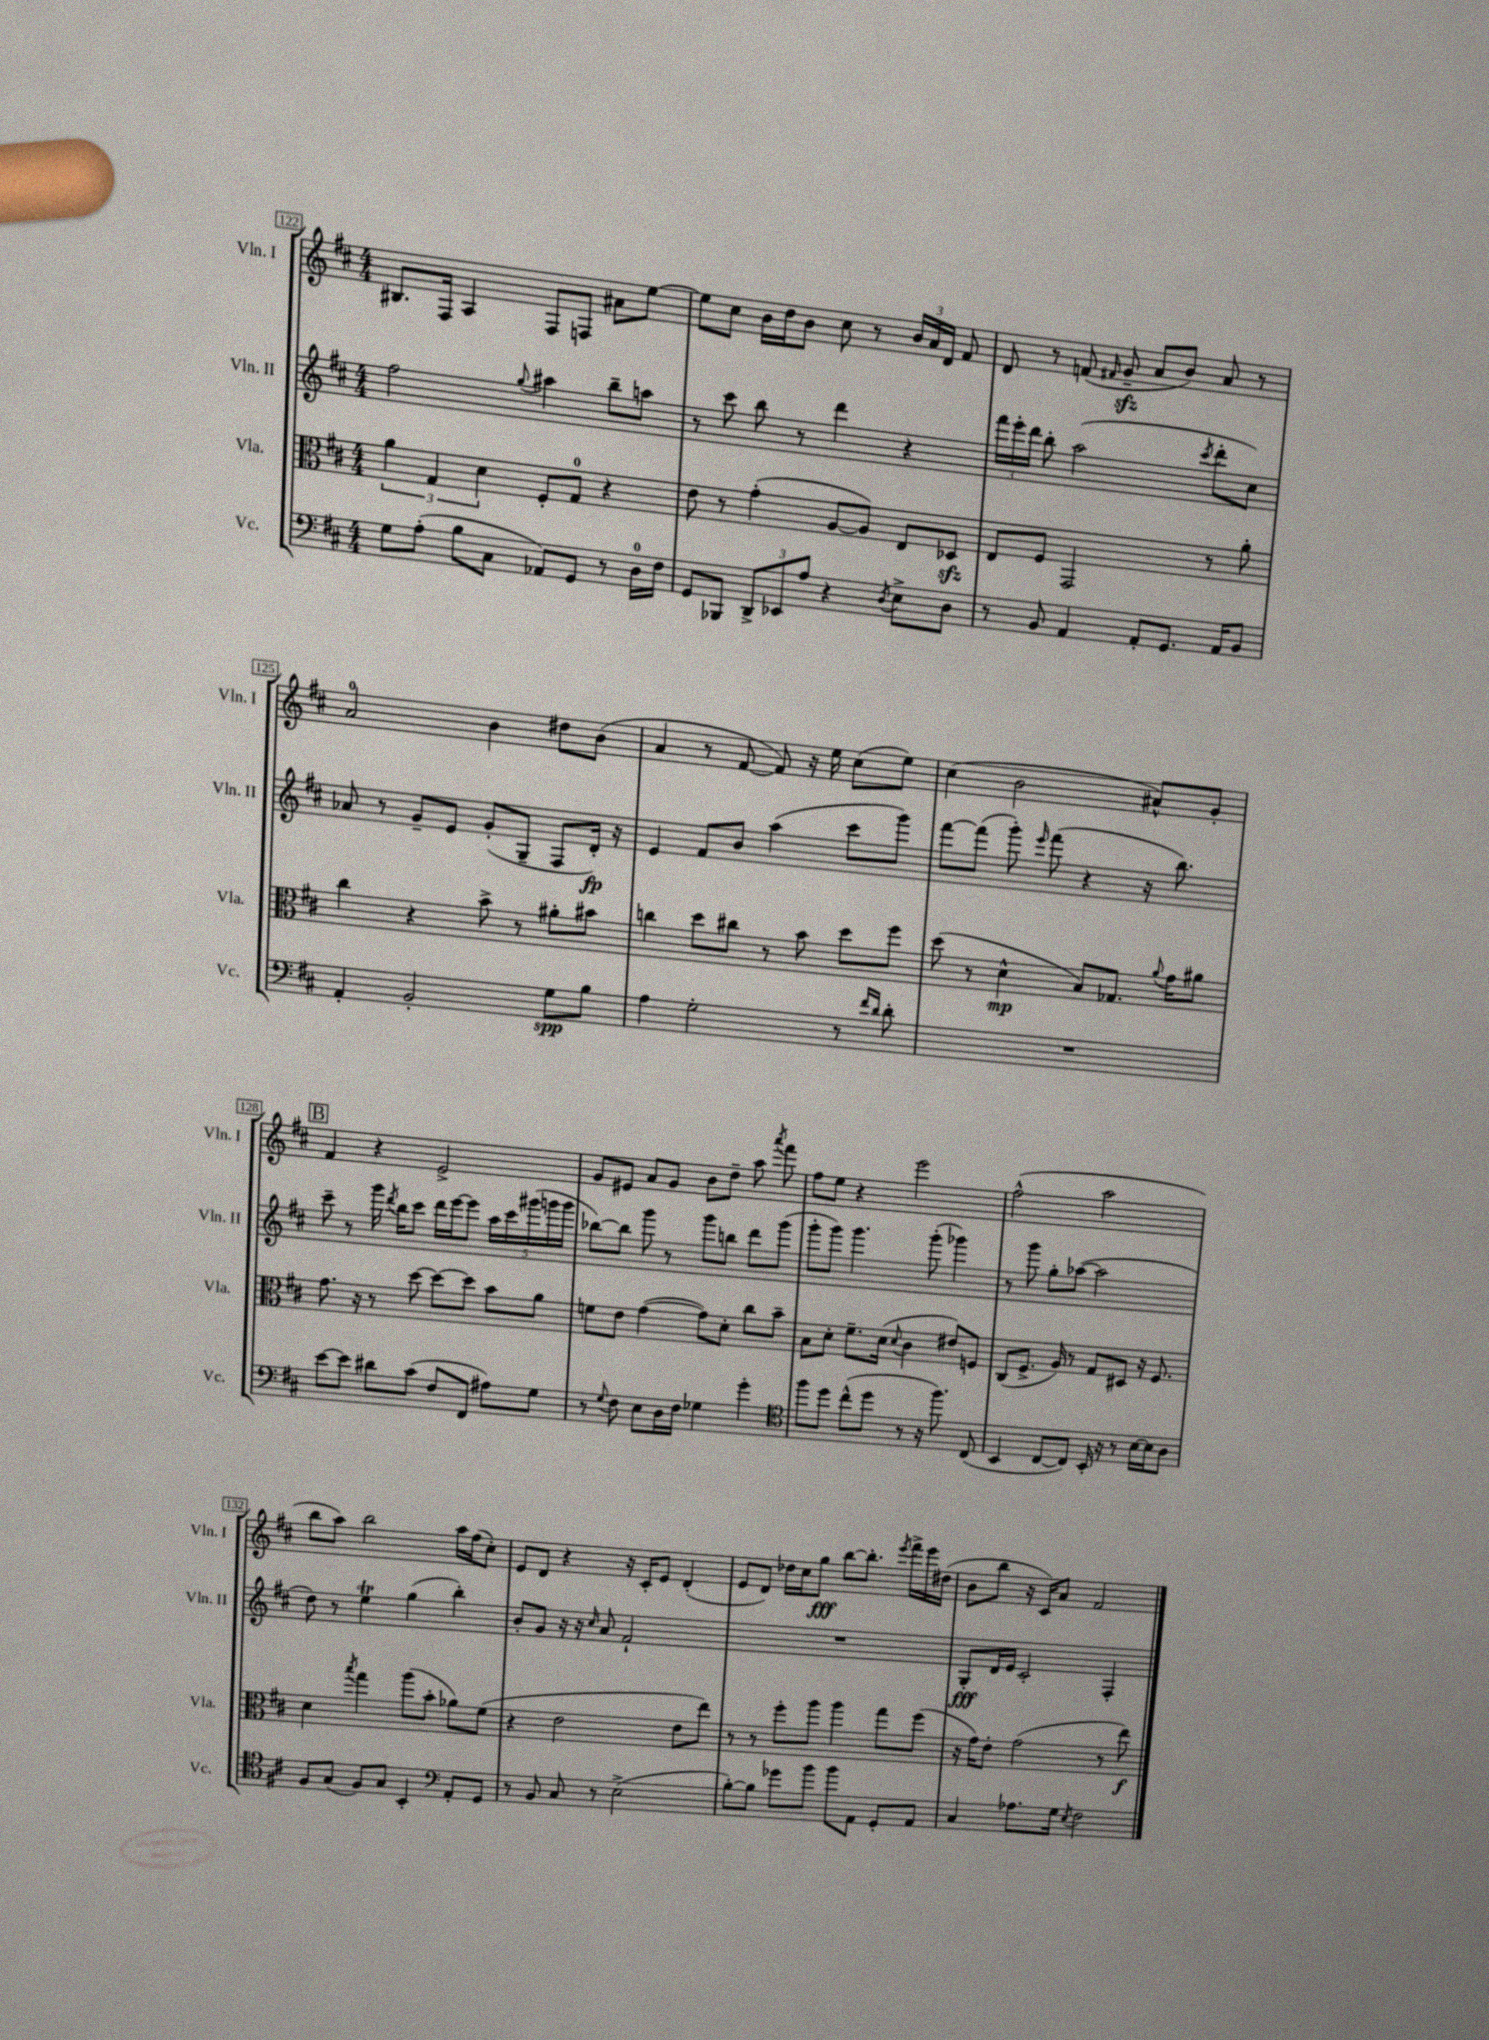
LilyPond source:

<<
\new StaffGroup <<
\new Staff = "s0" \with { instrumentName = "Vln. I" shortInstrumentName = "Vln. I" } {
    \clef treble \key d \major \numericTimeSignature \time 4/4
    \autoBeamOff bis8.[ fis16] a4 fis8[ f8] ais'8[ e''8]~ |
    e''8[ cis''8] b'16[ d''16 b'8] cis''8 r8 \tuplet 3/2 { b'16[ a'16 d'16] } fis'8 |
    d'8 r8 f'8( \grace { fis'16 } g'8--\sfz a'8[ b'8]) a'8 r8 |
    a'2-0 b'4 dis''8[ b'8]( |
    a'4 r8 fis'8~ fis'8) r16 e''16 cis''8[( e''8]) |
    cis''4( b'2 ais'8[-^) g'8]-. |
    \mark \markup { \box "B" } fis'4 r4 e'2-> |
    g'8[ eis'8] a'8[ g'8] b'8[ d''8]-- a''8 \acciaccatura { a'''8 } fis'''8 |
    fis''8[ e''8] r4 e'''2 |
    fis''2-^( a''2 |
    b''8[ a''8]) b''2 a''16[ fis''16( cis''8]-.) |
    e'8[ d'8] r4 r16 cis'16[-. e'8] d'4-.( |
    e'8[ d'8]) des''16[ cis''16 g''8]\fff b''8[~ b''8.]-. \acciaccatura { e'''8 } fis'''16[-> e'''16 dis''16]( |
    b'8[ b''8] r16 cis'16[) a'8] fis'2 \bar "|." |
}
\new Staff = "s1" \with { instrumentName = "Vln. II" shortInstrumentName = "Vln. II" } {
    \clef treble \key d \major \numericTimeSignature \time 4/4
    \autoBeamOff fis''2 \appoggiatura { g''8 } ais''4 b''8[-- a''8] |
    r8 cis'''8 b''8 r8 d'''4 r4 |
    \tuplet 3/2 { fis'''16[ e'''16-. d'''16] } b''8-. a''2( \acciaccatura { cis'''8 } d'''8[-. cis''8]) |
    aes'8 r8 g'8[-- e'8] g'8[-.( g8]-- fis8[ d'16]-.\fp) r16 |
    e'4 fis'8[ b'8] a''4( cis'''8[ g'''8]) |
    fis'''8[~ fis'''8]( g'''8-.) \grace { e'''16 } fis'''8( r4 r16 b''8.) |
    \mark \markup { \box "B" } cis'''8-- r8 g'''16 \acciaccatura { d'''8 } b''16[ cis'''8] d'''16[ e'''16~ e'''8] \tuplet 5/4 { a''16[ cis'''16 gis'''16( g'''16 g'''16] } |
    bes''8[~) bes''8] g'''8 r8 g'''8[ b''8] d'''8[ g'''8]( |
    g'''8[-. g'''8]) g'''4. g'''8-.( ges'''4) |
    r8 g'''8 g''8[-. aes''8]~( aes''2 |
    d''8) r8 e''4\trill g''4( b''4-.) |
    b'8[-. g'8] r16 r16 \grace { cis''16 } a'8 fis'2-! |
    R1 |
    g8[-.\fff d'16 e'16] cis'2-. fis4-. \bar "|." |
}
\new Staff = "s2" \with { instrumentName = "Vla." shortInstrumentName = "Vla." } {
    \clef alto \key d \major \numericTimeSignature \time 4/4
    \autoBeamOff \tuplet 3/2 { a'4 g4 d'4 } fis8[-. g8]-0 r4 |
    e'8 r8 g'4-.( a8[~ a8]) e8[ des8]\sfz |
    e8[ fis8] g,2 r8 a'8-. |
    cis''4 r4 b'8-> r8 ais'8[-. bis'8] |
    c''4 d''8[ cis''8] r8 b'8 d''8[ fis''8] |
    d''8( r8 d'4-^\mp b8[) ges8.] \appoggiatura { a'8 } g'16[ ais'8] |
    \mark \markup { \box "B" } g'8. r16 r8 d''8~ d''8[~ d''8] b'8[ a'8] |
    f'8[ e'8] g'4~( g'8[) d'8]-. cis''8[ b'8]-- |
    b8[ d'8]-. fis'8.[-- d'16]( \appoggiatura { d'8 } cis'4 eis'8[) f8] |
    cis8[( fis8.]-> a16) r8 g8[ dis8] r16 fis8. |
    d'4 \acciaccatura { b''8 } g''4 a''8[( b'8]-. aes'8[) fis'8]( |
    r4 e'2 e'8[ e''8]) |
    r8 r8 fis''8[-. a''8] a''4 g''8[ fis''8]( |
    r16 g'16[) e'8]-. g'2( r8 e''8\f) \bar "|." |
}
\new Staff = "s3" \with { instrumentName = "Vc." shortInstrumentName = "Vc." } {
    \clef bass \key d \major \numericTimeSignature \time 4/4
    \autoBeamOff g8[ a8]-.( b8[ cis8] aes,8[) g,8] r8 d16[-0 fis16] |
    g,8[ bes,,8] \tuplet 3/2 { d,8[-> ees,8 a8] } r4 \acciaccatura { d8 } e8[-> d8] |
    r8 b,8 a,4 a,8[-. g,8.] a,16[ b,8] |
    a,4-. b,2-. g8[\spp b8] |
    a4 g2-. r8 \grace { fis'16[ d'16] } d'8-. |
    R1 |
    \mark \markup { \box "B" } e'8[~ e'8] dis'8[ cis'8]( fis8[ fis,8] ais8[) g8] |
    r8 \appoggiatura { g8 } fis8 e8[ d16 fis16] ges4 g'4-. |
    \clef tenor fis''8[ d''8] cis''8[-^( d''8] r8 r16 fis''8.) cis8( |
    b,4 cis8[~ cis8]) b,16-. r16 r8 b16[~ b16 a8] |
    fis8[ g8]( fis8[) g8] b,4-. \clef bass a,8[-. g,8] |
    r8 b,8 cis8 r8 e2->( |
    b8[~-.) b8] ges'8[ b'8] b'8[ a,8] g,8[-. a,8] |
    cis4 aes8.[ g16] \acciaccatura { e8 } fis2 \bar "|." |
}
>>
>>
\layout { \context { \Score currentBarNumber = #122 \override BarNumber.stencil = #(make-stencil-boxer 0.1 0.3 ly:text-interface::print) } }
